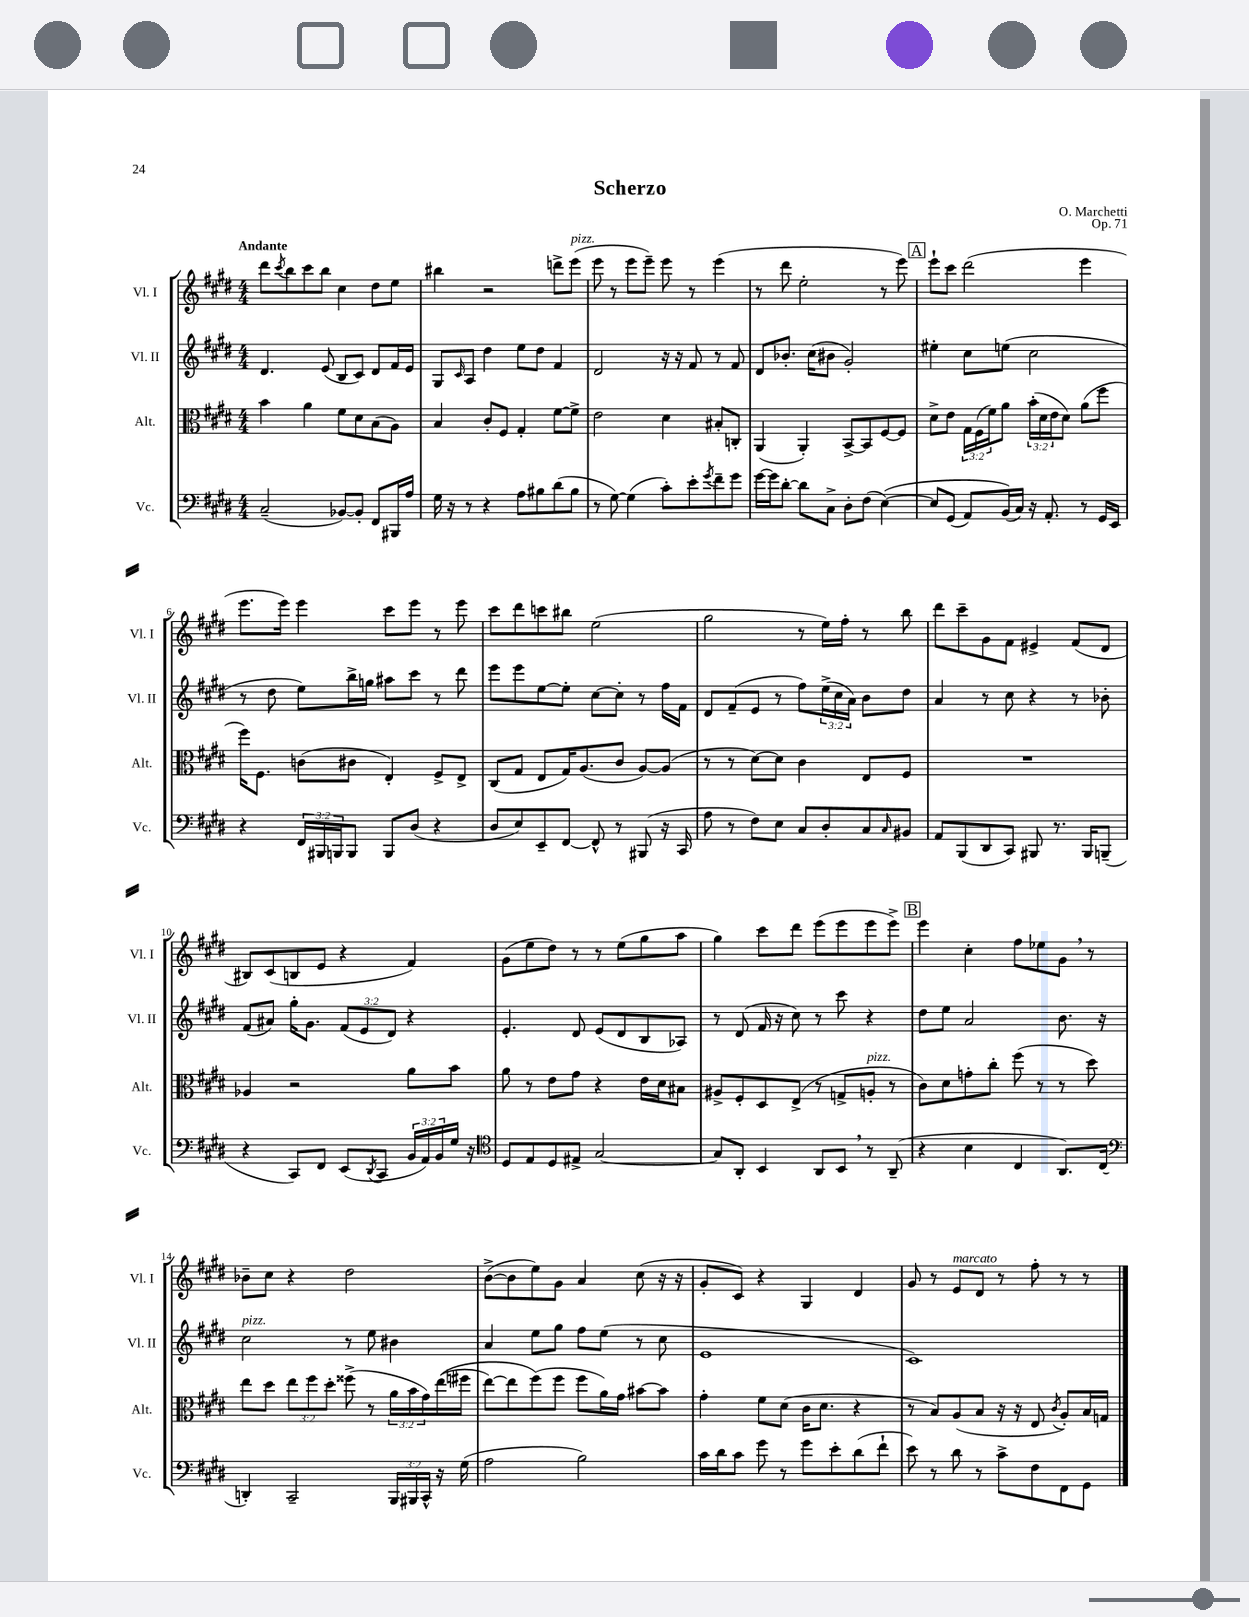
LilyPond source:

\header { title = "Scherzo" composer = "O. Marchetti" opus = "Op. 71" }
<<
\new StaffGroup <<
\new Staff = "s0" \with { instrumentName = "Vl. I" shortInstrumentName = "Vl. I" } {
    \clef treble \key e \major \numericTimeSignature \time 4/4 \tempo "Andante"
    dis'''8 \acciaccatura { cis'''8 } b''8 cis'''8 b''8 cis''4 dis''8 e''8 |
    bis''4 r2 d'''8-> e'''8^\markup { \italic "pizz." }( |
    e'''8 r8 e'''8 e'''8--) e'''8 r8 e'''4( |
    r8 dis'''8 e''2-. r8 e'''8) |
    \mark \markup { \box "A" } e'''8-! cis'''8 dis'''2( e'''4 |
    e'''8. e'''16) e'''4 cis'''8 e'''8 r8 e'''8 |
    cis'''8 dis'''8 c'''8 bis''8 e''2( |
    gis''2 r8 e''16) fis''16-. r8 b''8 |
    dis'''8 cis'''8-- gis'8 fis'8 eis'4-> fis'8( dis'8 |
    bis8) cis'8( b8 e'8 r4 fis'4) |
    gis'8( e''8 dis''8) r8 r8 e''8( gis''8 a''8 |
    gis''4) cis'''8 dis'''8 e'''8( e'''8 e'''8 e'''8->) |
    \mark \markup { \box "B" } e'''4 cis''4-. fis''8 ees''8 gis'8 \breathe r8 |
    bes'8-- cis''8 r4 dis''2 |
    b'8~->( b'8 e''8) gis'8 a'4 cis''8( r16 r16 |
    gis'8-. cis'8) r4 gis4 dis'4 |
    gis'8 r8 e'8^\markup { \italic "marcato" } dis'8 r8 fis''8-. r8 r8 \bar "|." |
}
\new Staff = "s1" \with { instrumentName = "Vl. II" shortInstrumentName = "Vl. II" } {
    \clef treble \key e \major \numericTimeSignature \time 4/4 \override Staff.TupletNumber.text = #tuplet-number::calc-fraction-text
    dis'4. e'8( b8 cis'8) dis'8 fis'16 e'16 |
    gis8 \grace { cis'16 } a8 dis''4 e''8 dis''8 fis'4 |
    dis'2 r16 r16 fis'8 r8 fis'8 |
    dis'8 bes'8.-. cis''16( bis'8 gis'2-.) |
    \mark \markup { \box "A" } eis''4-. cis''8 e''8( cis''2 |
    r8 dis''8 e''8) b''16-> g''16 ais''8 cis'''8 r8 dis'''8 |
    e'''8 e'''8 e''8~ e''8-. cis''8~ cis''8-. r8 fis''16 fis'16 |
    dis'8 fis'8--( e'8 r8 fis''8) \tuplet 3/2 { e''16->( cis''16 a'16) } b'8 dis''8 |
    a'4 r8 cis''8 r4 r8 bes'8-. |
    fis'8( ais'8) gis''16-. gis'8. \tuplet 3/2 { fis'8( e'8 dis'8) } r4 |
    e'4.-. dis'8 e'8( dis'8 b8 aes8) |
    r8 dis'8( fis'16 r16 cis''8) r8 cis'''8 r4 |
    \mark \markup { \box "B" } dis''8 e''8 a'2 b'8. r16 |
    cis''2^\markup { \italic "pizz." } r8 e''8 bis'4 |
    a'4 e''8 gis''8 fis''8 e''8( r8 cis''8 |
    e'1 |
    cis'1) \bar "|." |
}
\new Staff = "s2" \with { instrumentName = "Alt." shortInstrumentName = "Alt." } {
    \clef alto \key e \major \numericTimeSignature \time 4/4 \override Staff.TupletNumber.text = #tuplet-number::calc-fraction-text
    b'4 a'4 fis'8 dis'8 b8( a8) |
    b4 cis'8-. fis8 gis4-. fis'8~ fis'8-> |
    e'2 dis'4 bis8-. c8-. |
    a,4( a,4-.) b,8~-> b,8 fis8~ fis8 |
    \mark \markup { \box "A" } dis'8-> e'8 \tuplet 3/2 { gis16 fis16( fis'16) } a'8 \tuplet 3/2 { b'16-.( dis'16 e'16 } dis'8) a'8( fis''8 |
    fis''16) fis8. c'8( cis'8 e4-.) fis8-> e8-> |
    cis8( gis8 e8 gis16) a8.( cis'8 a8~) a8( |
    r8 r8 dis'8~) dis'8 cis'4 e8 fis8 |
    R1 |
    aes4 r2 a'8 b'8 |
    a'8 r8 e'8 gis'8 r4 e'16 dis'16 bis8 |
    ais8-> fis8-. dis8 e8->( r8 g8-> a8-.^\markup { \italic "pizz." } r8 |
    \mark \markup { \box "B" } cis'8) dis'8 g'8-. cis''8-. fis''8( r8 r8 dis''8) |
    e''8 dis''8 \tuplet 3/2 { e''8 fis''8 dis''8-. } fisis''8->( r8 \tuplet 3/2 { a'16 b'16 gis'16) } e''16(\( fis''16 |
    e''8~) e''8 fis''8(\) fis''8 fis''8 a'16) gis'16 bis'8~ bis'8 |
    gis'4-. fis'8 dis'8( cis'16 dis'8. r4 |
    r8 b8) a8( b8 r16 r16 e8 \acciaccatura { cis'8 } a8-.) b16 g16 \bar "|." |
}
\new Staff = "s3" \with { instrumentName = "Vc." shortInstrumentName = "Vc." } {
    \clef bass \key e \major \numericTimeSignature \time 4/4 \override Staff.TupletNumber.text = #tuplet-number::calc-fraction-text
    cis2--( bes,8~) bes,8-. fis,8 bis,,16 a16 |
    gis16 r16 r8 r4 a8 bis8 dis'8( bis8 |
    r8 gis8~) gis4( cis'8-.) e'8-. \acciaccatura { gis'8 } fis'8-- gis'8 |
    gis'16~ gis'16 dis'8~-. dis'8 cis8-> dis8-. fis8( e4~)\( |
    \mark \markup { \box "A" } e8 gis,8( a,8) b,16(\) cis16) r16 a,8.-. r8 gis,16 e,16 |
    r4 \tuplet 3/2 { fis,16 bis,,16 b,,16 } b,,8 b,,8 dis8( r4 |
    dis8 e8) e,8-- fis,8~ fis,8-^ r8 bis,,8( r16 cis,16 |
    a8 r8 fis8) e8 cis8 dis8-. cis8 \grace { cis16 } bis,8 |
    a,8 b,,8( dis,8 cis,8) bis,,8 r8. bis,,16 b,,8--( |
    r4 cis,8) fis,8 e,8( \acciaccatura { dis,8 } cis,8 \tuplet 3/2 { b,16 a,16) b,16 } gis16 r16 |
    \clef tenor dis8 e8 dis8 eis8-> gis2~ |
    gis8 a,8-. b,4 a,8 b,8 \breathe r8 a,8--( |
    \mark \markup { \box "B" } r4 b4 cis4 a,8.) cis16( |
    \clef bass d,4-.) cis,2-- \tuplet 3/2 { b,,16 bis,,16 cis,16-^ } r16 gis16( |
    a2 b2) |
    cis'16 dis'16 cis'8 gis'8 r8 gis'8 e'8-. dis'8( fis'8-! |
    e'8) r8 dis'8 r8 cis'8-> fis8 fis,8 gis,8 \bar "|." |
}
>>
>>
